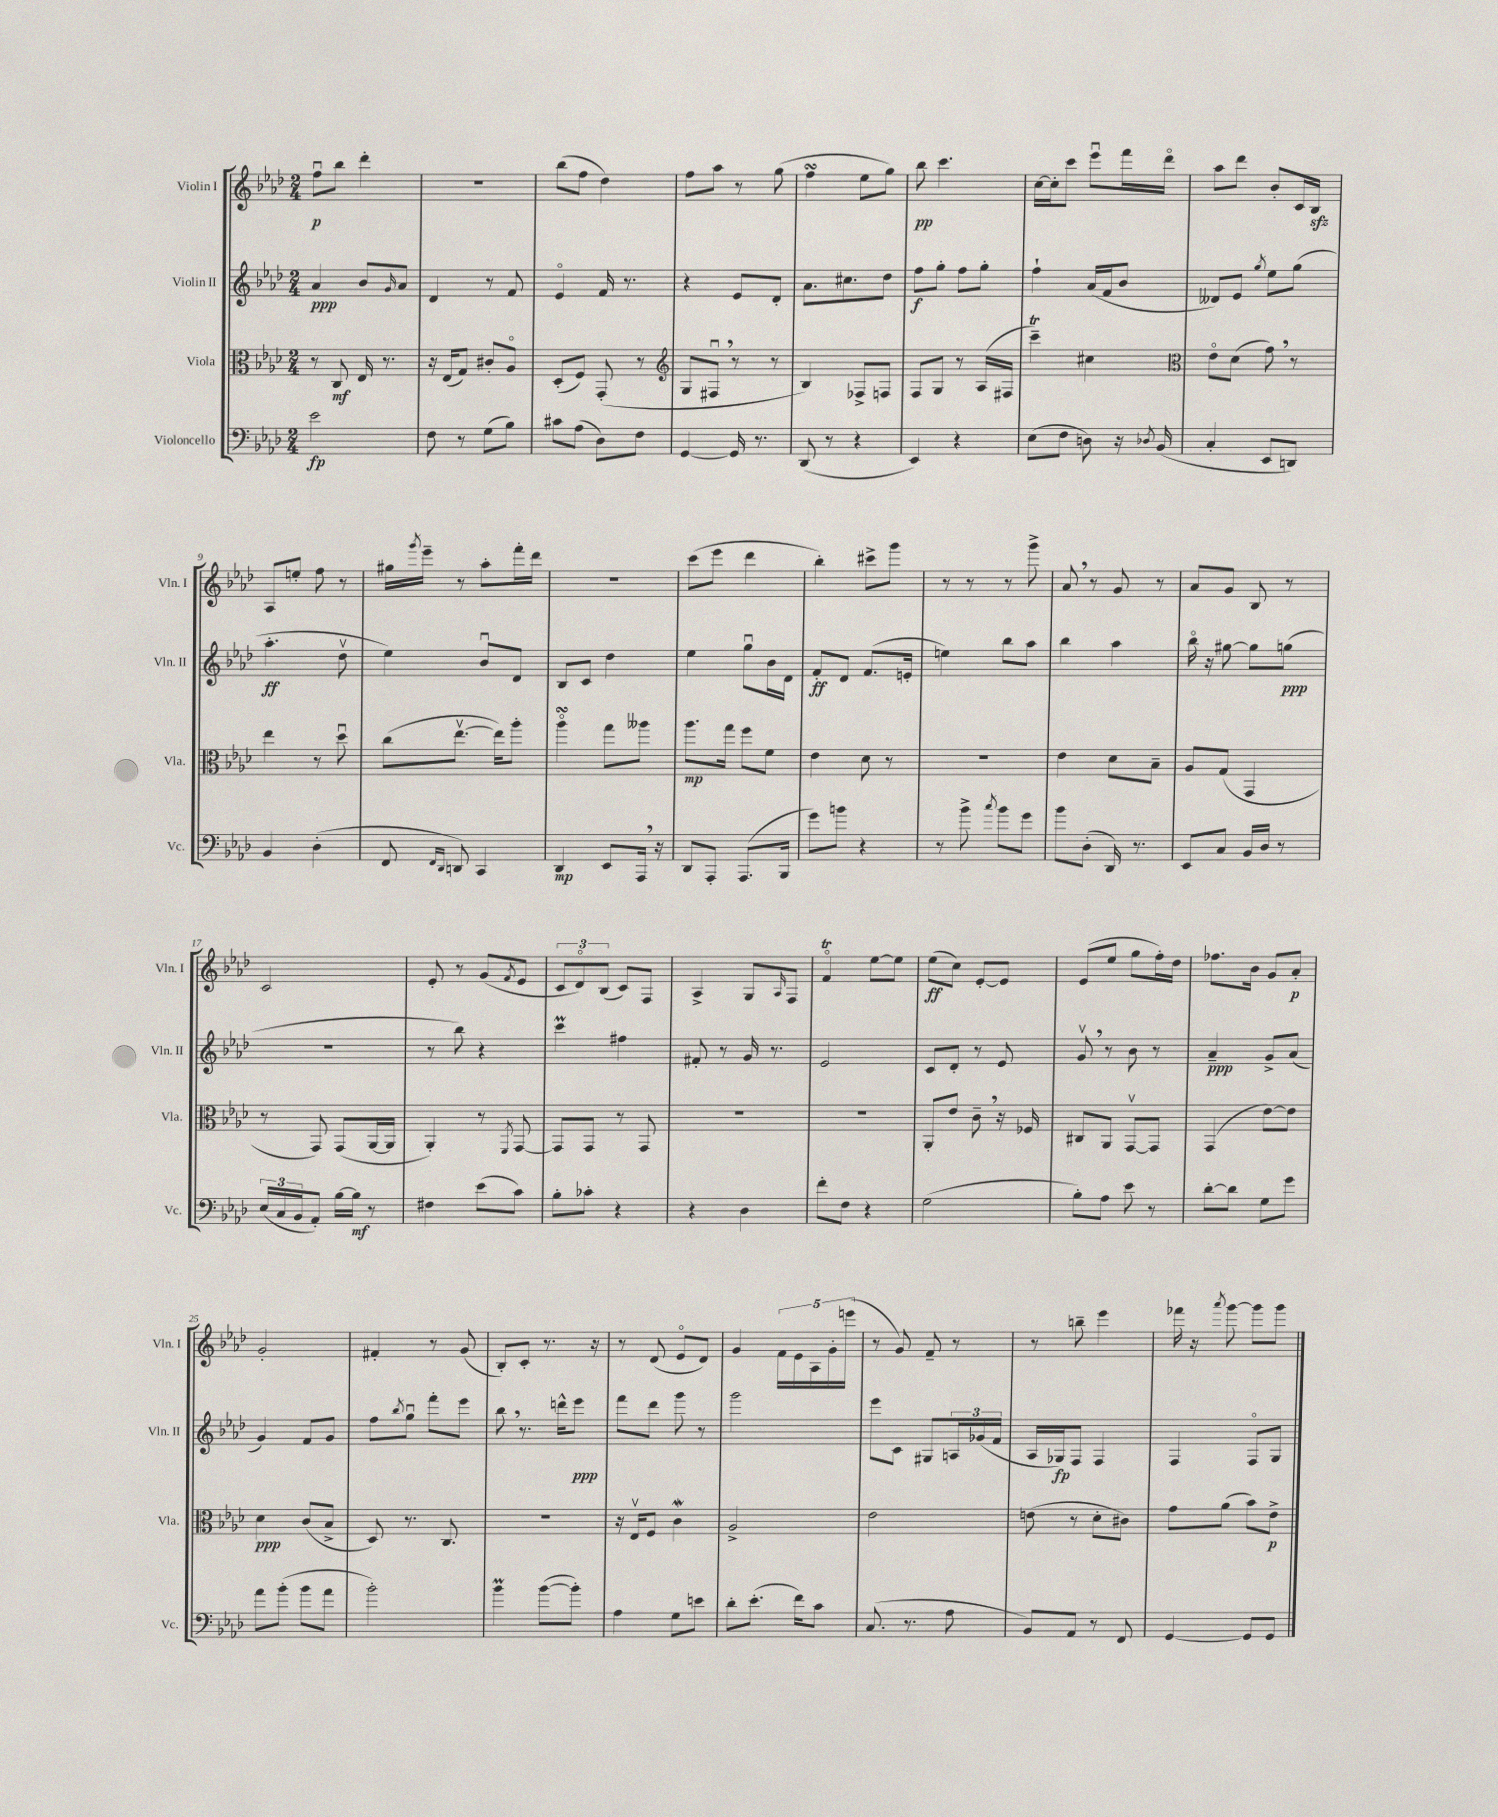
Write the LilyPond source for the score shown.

<<
\new StaffGroup <<
\new Staff = "s0" \with { instrumentName = "Violin I" shortInstrumentName = "Vln. I" } {
    \clef treble \key aes \major \numericTimeSignature \time 2/4
    f''8\downbow\p bes''8 des'''4-. |
    R2 |
    bes''8( f''8 des''4) |
    f''8 aes''8 r8 g''8( |
    f''4\turn ees''8 g''8) |
    bes''8\pp c'''4. |
    c''16~ c''16-. c'''8 ees'''8\downbow f'''16 des'''16\flageolet |
    aes''8 des'''8 bes'8-. c'16 bes16\sfz |
    aes8 e''8-. f''8 r8 |
    gis''16 \acciaccatura { g'''8 } ees'''16-- r8 aes''8-. f'''16-. des'''16 |
    r2 |
    c'''8( ees'''8 des'''4 |
    bes''4-.) cis'''8-> g'''8 |
    r8 r8 r8 g'''8-> |
    aes'8 \breathe r8 g'8 r8 |
    aes'8 g'8 bes8 r8 |
    c'2 |
    ees'8-. r8 g'8( \acciaccatura { f'8 } ees'8 |
    \tuplet 3/2 { c'8 des'8\flageolet) bes8( } c'8) f8 |
    aes4-> g8 \grace { aes16 } f8 |
    f'4\flageolet\trill ees''8~ ees''8 |
    ees''8\ff( c''8) ees'8~-. ees'8 |
    ees'8( ees''8 g''8 f''16-.) des''16 |
    fes''8. bes'16 g'8 aes'8-.\p |
    g'2-. |
    fis'4-. r8 g'8( |
    bes8-.) c'8-. r8. r16 |
    r8 des'8( ees'8\flageolet des'8) |
    g'4 \tuplet 5/4 { f'16 ees'16 aes16 g'16-. e'''16( } |
    r8 g'8) f'8-- r8 |
    r8 b''8-- ees'''4 |
    fes'''16 r16 \acciaccatura { aes'''8 } g'''8~ g'''8 g'''8 \bar "|." |
}
\new Staff = "s1" \with { instrumentName = "Violin II" shortInstrumentName = "Vln. II" } {
    \clef treble \key aes \major \numericTimeSignature \time 2/4
    aes'4\ppp bes'8 \grace { g'16 } aes'8 |
    des'4 r8 f'8 |
    ees'4\flageolet f'16 r8. |
    r4 ees'8 des'8-. |
    aes'8. cis''8. des''8 |
    f''8\f g''8-. f''8 g''8-. |
    f''4-! aes'16( f'16 bes'8 |
    deses'8) ees'8 \acciaccatura { g''8 } ees''8 g''8( |
    aes''4.-.\ff des''8\upbow |
    ees''4) bes'8\downbow des'8 |
    bes8 c'8 des''4 |
    ees''4 g''8\downbow bes'16 des'16 |
    f'8-.\ff des'8 f'8.( e'16-. |
    e''4) bes''8 aes''8 |
    bes''4 aes''4 |
    bes''16\flageolet r16 gis''8~ gis''8 g''8\ppp( |
    R2 |
    r8 bes''8) r4 |
    c'''4\prall fis''4 |
    fis'8-. r8 g'16 r8. |
    ees'2 |
    c'8 des'8-. r8 ees'8 |
    g'8\upbow \breathe r8 bes'8 r8 |
    aes'4--\ppp g'8-> aes'8( |
    g'4) f'8 g'8 |
    f''8 \acciaccatura { bes''8 } g''8\downbow f'''8-. ees'''8 |
    bes''8 \breathe r8. d'''16-^ ees'''8\ppp |
    f'''8 des'''8 g'''8 r8 |
    g'''2 |
    ees'''8 c'8 gis8 \tuplet 3/2 { a16 ges'16( f'16 } |
    aes16 ges16\fp) f8 f4 |
    f4 f8\flageolet g8 \bar "|." |
}
\new Staff = "s2" \with { instrumentName = "Viola" shortInstrumentName = "Vla." } {
    \clef alto \key aes \major \numericTimeSignature \time 2/4
    r8 c8\mf ees16 r8. |
    r16 ees16( g8) cis'8-. aes8\flageolet |
    des8-.( f8) g,8-.( r8 |
    \clef treble g8 fis8\downbow \breathe r8 r8 |
    bes4) fes8-> f8 |
    f8 g8 r8 aes16( fis16 |
    c'''4--\trill) cis''4 |
    \clef alto ees'8\flageolet des'8( g'8) \breathe r8 |
    ees''4 r8 des''8\downbow |
    c''8( ees''8.~\upbow ees''16) aes''8-. |
    aes''4\flageolet\turn g''8 aeses''8 |
    aes''8.\mp g''16 f''8 f'8 |
    ees'4 des'8 r8 |
    r2 |
    ees'4 des'8 bes8-- |
    aes8 g8( g,4 |
    r8 g,8) g,8( aes,16~ aes,16 |
    aes,4-.) r8 \acciaccatura { f,8 } g,8~ |
    g,8 g,8 r8 g,8 |
    R2 |
    R2 |
    aes,8-. ees'8 c'8-- \breathe r16 fes16 |
    cis8 aes,8 g,8~\upbow g,8 |
    g,4( ees'8~) ees'8 |
    des'4\ppp c'8( bes8-> |
    des8) r8. c8. |
    R2 |
    r16 ees16\upbow f8 c'4\mordent |
    aes2-> |
    ees'2 |
    e'8( r8 des'8-. cis'8) |
    g'8 aes'8( bes'8) ees'8->\p \bar "|." |
}
\new Staff = "s3" \with { instrumentName = "Violoncello" shortInstrumentName = "Vc." } {
    \clef bass \key aes \major \numericTimeSignature \time 2/4
    ees'2\fp |
    f8 r8 g8( bes8) |
    cis'8 aes8( des8) f8 |
    g,4~ g,16 r8. |
    des,8( r8 r4 |
    ees,4) r4 |
    ees8( f8 d8) r16 \acciaccatura { des8 } bes,16( |
    c4-. ees,8 d,8) |
    bes,4 des4-.( |
    f,8 \grace { f,16 des,16 } d,8) c,4 |
    des,4\mp ees,8 aes,,16 \breathe r16 |
    des,8 aes,,8-. aes,,8.( bes,,16 |
    g'8) b'8 r4 |
    r8 bes'8-> \acciaccatura { c''8 } bes'8 g'8 |
    bes'8 des8-.( des,16) r8. |
    ees,8 c8 bes,16 des16 r8 |
    \tuplet 3/2 { ees16( c16 bes,16 } aes,8-.) bes16~ bes16\mf r8 |
    fis4 ees'8( c'8) |
    bes8-. ces'8-. r4 |
    r4 des4 |
    f'8-. f8 r4 |
    g2( |
    bes8-.) aes8 ees'8 r8 |
    des'8~-. des'8 g8 g'8 |
    aes'8 bes'8-.( bes'8 aes'8 |
    bes'2-.) |
    bes'4\prall bes'8~( bes'8-.) |
    aes4 g8 e'8 |
    des'8-. ees'8.-.( f'16) c'8 |
    c8.( r8. aes8 |
    bes,8) aes,8 r8 f,8 |
    g,4~ g,8 g,8 \bar "|." |
}
>>
>>
